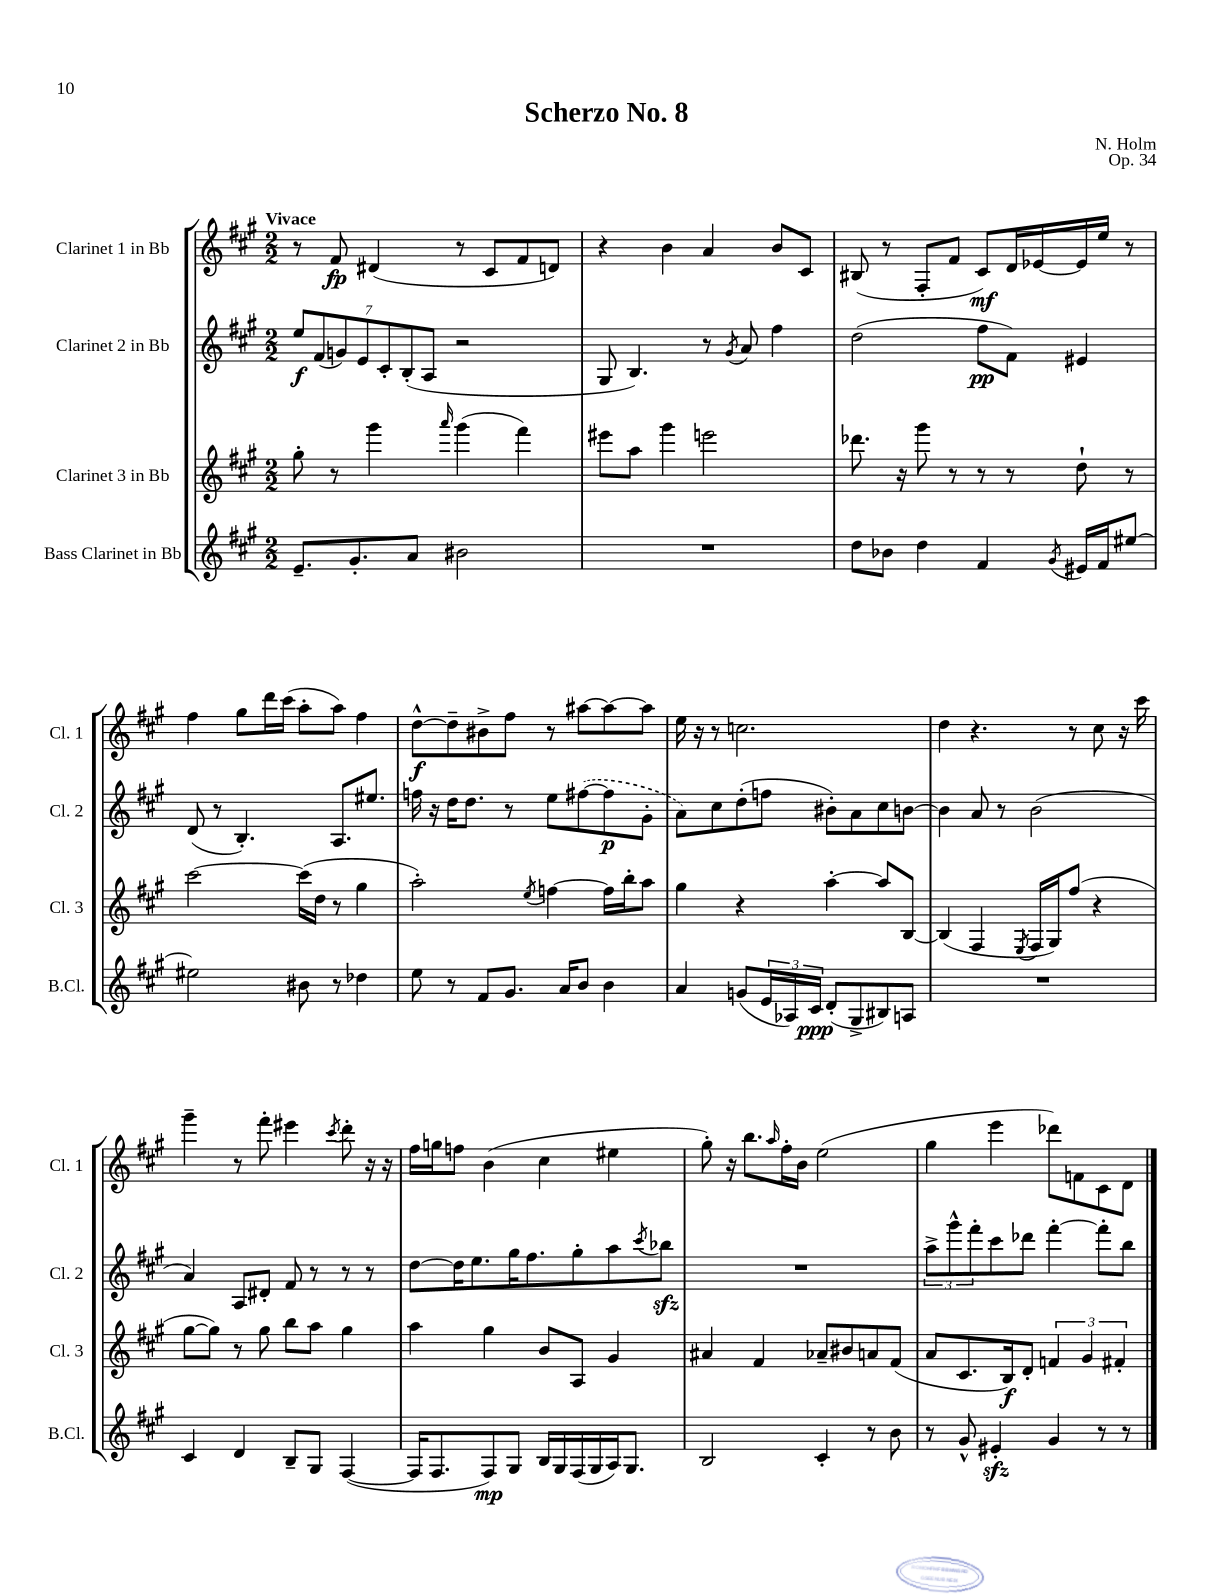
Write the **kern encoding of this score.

**kern	**dynam	**kern	**dynam	**kern	**dynam	**kern	**dynam
*part4	*part4	*part3	*part3	*part2	*part2	*part1	*part1
*staff4	*staff4	*staff3	*staff3	*staff2	*staff2	*staff1	*staff1
*I"Bass Clarinet in Bb	*	*I"Clarinet 3 in Bb	*	*I"Clarinet 2 in Bb	*	*I"Clarinet 1 in Bb	*
*I'B.Cl.	*	*I'Cl. 3	*	*I'Cl. 2	*	*I'Cl. 1	*
*clefG2	*	*clefG2	*	*clefG2	*	*clefG2	*
*k[f#c#g#]	*	*k[f#c#g#]	*	*k[f#c#g#]	*	*k[f#c#g#]	*
*M2/2	*	*M2/2	*	*M2/2	*	*M2/2	*
=1	=1	=1	=1	=1	=1	=1	=1
!	!	!	!	!	!	!LO:TX:a:B:t=Vivace	!
8.e~/L	.	8gg#'\	.	14ee/L	f	8r	.
.	.	.	.	(14f#/	.	.	.
.	.	8r	.	.	.	8f#/	fp
.	.	.	.	14gn/)	.	.	.
8.g#'/	.	.	.	.	.	.	.
.	.	.	.	14e/	.	.	.
.	.	4ggg#\	.	.	.	(4d#X/	.
.	.	.	.	14c#'/	.	.	.
.	.	.	.	(14B'/	.	.	.
8a/J	.	.	.	.	.	.	.
.	.	.	.	14A/J	.	.	.
.	.	16qqaaa/	.	.	.	.	.
2b#X\	.	(4ggg#\	.	2r	.	8r	.
.	.	.	.	.	.	8c#/L	.
.	.	4fff#\)	.	.	.	8f#/	.
.	.	.	.	.	.	8dn/J)	.
=2	=2	=2	=2	=2	=2	=2	=2
1r	.	8eee#X\L	.	8G#/	.	4r	.
.	.	8aa\J	.	4.B/)	.	.	.
.	.	4ggg#\	.	.	.	4b\	.
.	.	2eeen\	.	8r	.	4a/	.
.	.	.	.	8qg#/	.	.	.
.	.	.	.	8a/	.	.	.
.	.	.	.	4ff#\	.	8b/L	.
.	.	.	.	.	.	8c#/J	.
=3	=3	=3	=3	=3	=3	=3	=3
8dd\L	.	8.ddd-X\	.	(2dd\	.	(8B#X/	.
8b-X\J	.	.	.	.	.	8r	.
.	.	16r	.	.	.	.	.
4dd\	.	8ggg#\	.	.	.	8F#'/L	.
.	.	8r	.	.	.	8f#/J	.
4f#/	.	8r	.	8ff#\L	pp	8c#/L)	mf
.	.	8r	.	8f#\J)	.	16d/L	.
.	.	.	.	.	.	[16e-X/	.
8qg#/	.	.	.	.	.	.	.
16e#X/LL	.	8dd`\	.	4e#X/	.	16e-/]	.
16f#/J	.	.	.	.	.	16ee/JJ	.
[8ee#X/J	.	8r	.	.	.	8r	.
!!LO:LB:g=z
=4	=4	=4	=4	=4	=4	=4	=4
2ee#X\]	.	[2ccc#\	.	(8d/	.	4ff#\	.
.	.	.	.	8r	.	.	.
.	.	.	.	4.B'/)	.	8gg#\L	.
.	.	.	.	.	.	16ddd\L	.
.	.	.	.	.	.	(16ccc#\JJ	.
8b#X\	.	(16ccc#\LL]	.	.	.	8aa'\L	.
.	.	16dd\JJ	.	.	.	.	.
8r	.	8r	.	8.A/L	.	8aa\J)	.
4dd-X\	.	4gg#\	.	.	.	4ff#\	.
.	.	.	.	8.ee#X/J	.	.	.
=5	=5	=5	=5	=5	=5	=5	=5
8ee\	.	2aa'\)	.	16ffn\	.	[8dd^^\L	f
.	.	.	.	16r	.	.	.
8r	.	.	.	16dd\KL	.	8dd~\]	.
.	.	.	.	8.dd\J	.	.	.
8f#/L	.	.	.	.	.	8b#X^\	.
8.g#/J	.	.	.	8r	.	8ff#\J	.
.	.	8qee/	.	.	.	.	.
.	.	[4ffn\	.	8ee\L	.	8r	.
16a/KL	.	.	.	.	.	.	.
8b/J	.	.	.	([8ff#X\	.	[8aa#X\L	.
4b\	.	16ff\LL]	.	8ff#\]	p	8aa#\_	.
.	.	16bb'\J	.	.	.	.	.
.	.	8aa\J	.	8g#'\J	.	8aa#\J]	.
=6	=6	=6	=6	=6	=6	=6	=6
4a/	.	4gg#\	.	8a\L)	.	16ee\	.
.	.	.	.	.	.	16r	.
.	.	.	.	8cc#\	.	8r	.
(8gn/L	.	4r	.	(8dd'\	.	2.ccn\	.
24e/L	.	.	.	8ffn\J	.	.	.
24A-X/)	.	.	.	.	.	.	.
24c#/JJ	ppp	.	.	.	.	.	.
(8d'/L	.	[4aa'\	.	8b#X'\L)	.	.	.
8G#^/	.	.	.	8a\	.	.	.
8B#X/)	.	8aa/L]	.	8cc#\	.	.	.
8An/J	.	[8B/J	.	[8bn\J	.	.	.
=7	=7	=7	=7	=7	=7	=7	=7
1r	.	(4B/]	.	4b\]	.	4dd\	.
.	.	4F#/	.	8a/	.	4.r	.
.	.	.	.	8r	.	.	.
.	.	8qE/	.	.	.	.	.
.	.	16F#/LL	.	(2b\	.	.	.
.	.	16G#/J)	.	.	.	.	.
.	.	(8ff#/J	.	.	.	8r	.
.	.	4r	.	.	.	8cc#\	.
.	.	.	.	.	.	16r	.
.	.	.	.	.	.	16ccc#\	.
!!LO:LB:g=z
=8	=8	=8	=8	=8	=8	=8	=8
4c#/	.	[8gg#\L	.	4a/)	.	4ggg#~\	.
.	.	8gg#\J])	.	.	.	.	.
4d/	.	8r	.	8A/L	.	8r	.
.	.	8gg#\	.	8d#X'/J	.	8fff#'\	.
8B~/L	.	8bb\L	.	8f#/	.	4eee#X\	.
8G#/J	.	8aa\J	.	8r	.	.	.
.	.	.	.	.	.	8qccc#/	.
([4F#/	.	4gg#\	.	8r	.	8ddd'\	.
.	.	.	.	8r	.	16r	.
.	.	.	.	.	.	16r	.
=9	=9	=9	=9	=9	=9	=9	=9
16F#/KL]	.	4aa\	.	[8dd\L	.	16ff#\LL	.
8.F#/	.	.	.	.	.	16ggn\J	.
.	.	.	.	16dd\K]	.	8ffn\J	.
.	.	.	.	8.ee\	.	.	.
8F#/)	mp	4gg#\	.	.	.	(4b\	.
8G#/J	.	.	.	16gg#\K	.	.	.
.	.	.	.	8.ff#\	.	.	.
16B/LL	.	8b/L	.	.	.	4cc#\	.
16G#/	.	.	.	.	.	.	.
(16F#/	.	8A/J	.	8gg#'\	.	.	.
16G#/	.	.	.	.	.	.	.
16A/J)	.	4g#/	.	8aa\	.	4ee#X\	.
8.G#/J	.	.	.	.	.	.	.
.	.	.	.	8qccc#/	.	.	.
.	.	.	.	8bb-Xzz\J	.	.	.
=10	=10	=10	=10	=10	=10	=10	=10
2B/	.	4a#X/	.	1r	.	8gg#'\)	.
.	.	.	.	.	.	16r	.
.	.	.	.	.	.	8.bb\L	.
.	.	4f#/	.	.	.	.	.
.	.	.	.	.	.	16qqaa/	.
.	.	.	.	.	.	16ff#'\L	.
.	.	.	.	.	.	16b\JJ	.
4c#'/	.	8a-X~/L	.	.	.	(2ee\	.
.	.	8b#X/	.	.	.	.	.
8r	.	8an/	.	.	.	.	.
8b\	.	(8f#/J	.	.	.	.	.
=11	=11	=11	=11	=11	=11	=11	=11
8r	.	8a/L	.	12aa^\L	.	4gg#\	.
.	.	.	.	12ggg#^^\	.	.	.
8g#^^/	.	8.c#/	.	.	.	.	.
.	.	.	.	12fff#'\	.	.	.
4e#Xzz'/	.	.	.	8ccc#\	.	4eee\	.
.	.	16B/k)	f	.	.	.	.
.	.	8d'/J	.	8ddd-X\J	.	.	.
4g#/	.	6fn/	.	[4fff#'\	.	8ddd-X\L)	.
.	.	.	.	.	.	8fn\	.
.	.	6g#/	.	.	.	.	.
8r	.	.	.	8fff#'\L]	.	8c#\	.
.	.	6f#X'/	.	.	.	.	.
8r	.	.	.	8bb\J	.	8d\J	.
==	==	==	==	==	==	==	==
*-	*-	*-	*-	*-	*-	*-	*-
